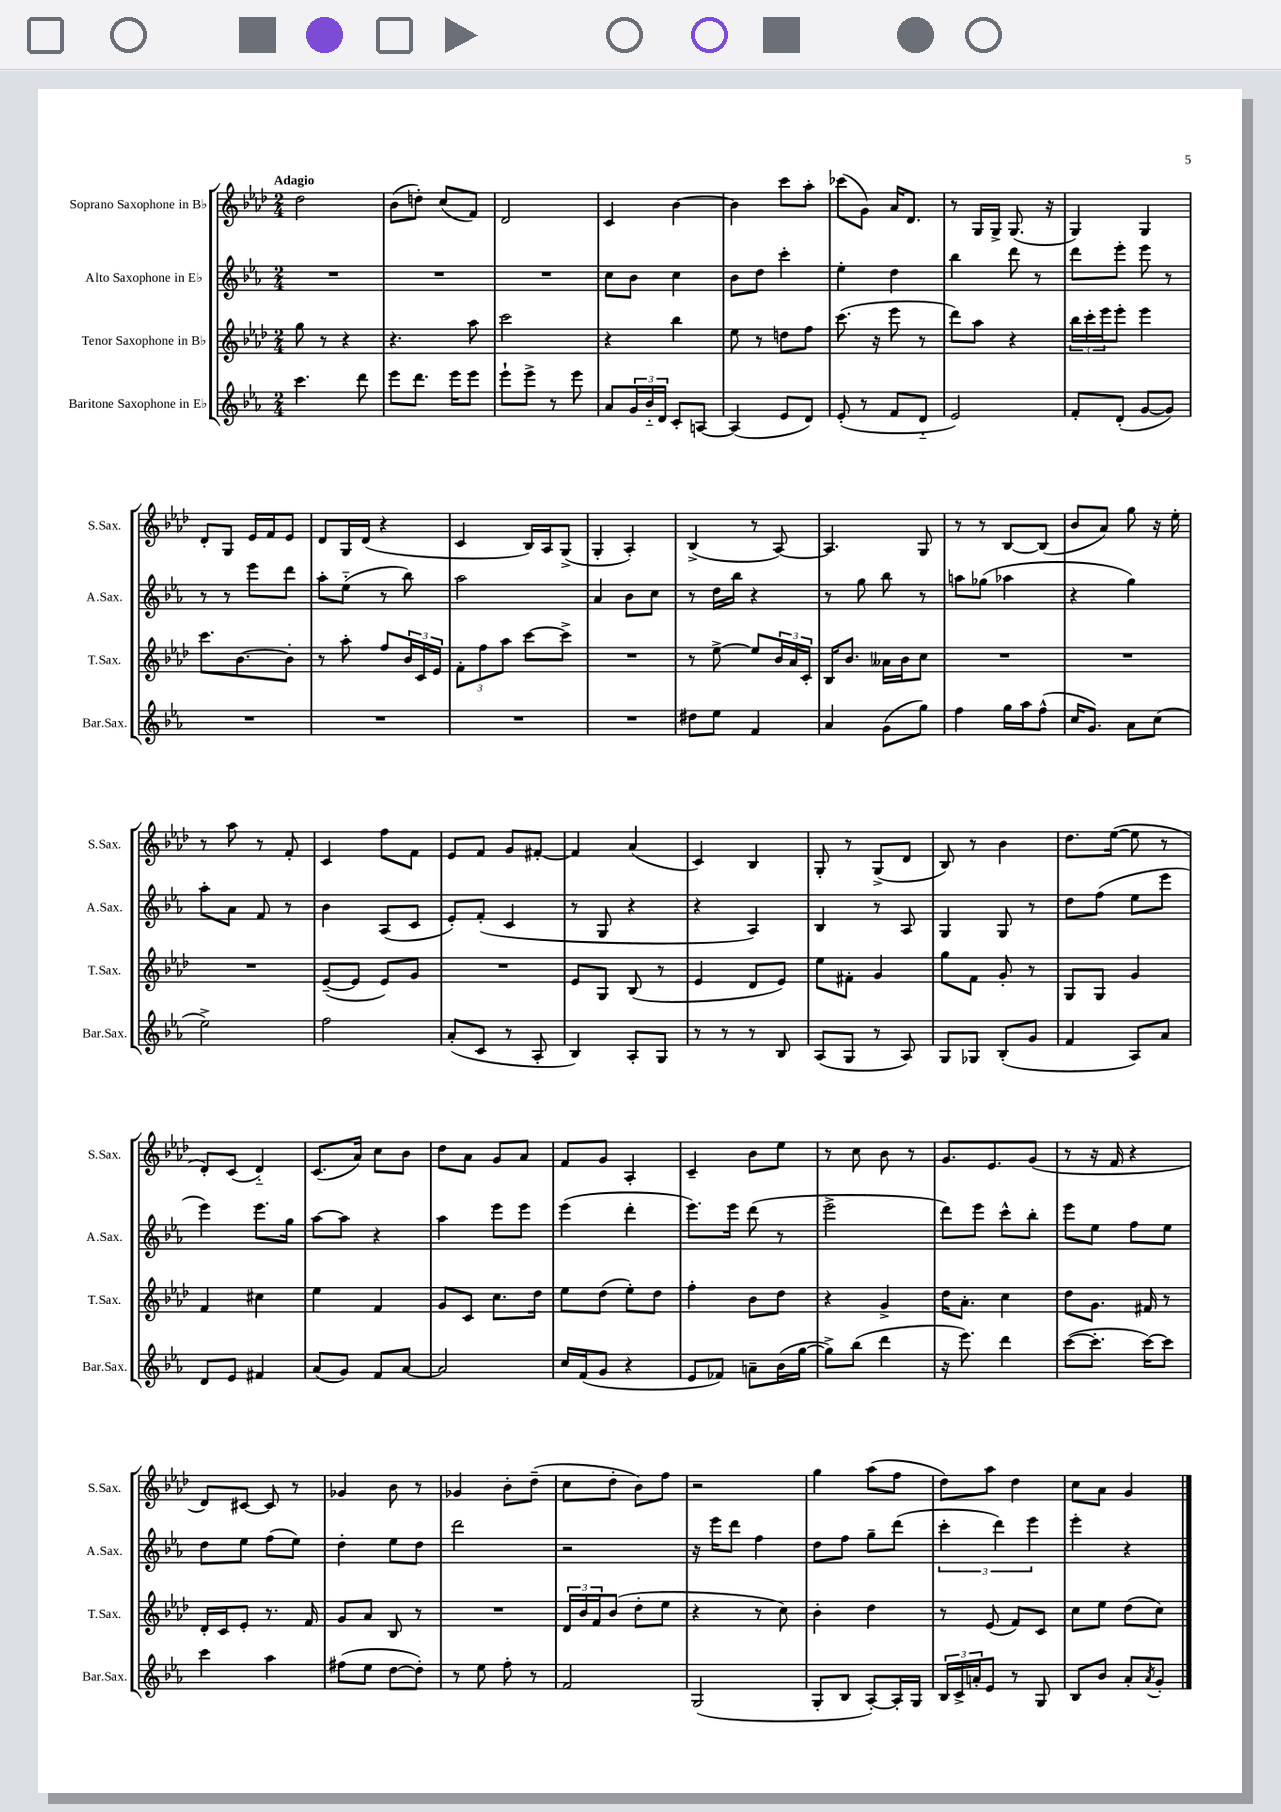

**kern	**kern	**kern	**kern
*staff4	*staff3	*staff2	*staff1
*clefG2	*clefG2	*clefG2	*clefG2
*k[b-e-a-]	*k[b-e-a-d-]	*k[b-e-a-]	*k[b-e-a-d-]
*M2/4	*M2/4	*M2/4	*M2/4
4.ccc\	8gg\	2r	2dd-\
.	8r	.	.
.	4r	.	.
8ddd\	.	.	.
=	=	=	=
8eee-\L	4.r	2r	(8b-\L
8.ddd\J	.	.	8dd'\J)
.	.	.	(8cc/L
16eee-\LK	.	.	.
8eee-\J	8aa-\	.	8f/J)
=	=	=	=
8eee-`\L	2ccc\	2r	2d-/
8eee-^\J	.	.	.
8r	.	.	.
8eee-\	.	.	.
=	=	=	=
8a-/L	4r	8cc\L	4c/
24g/L	.	8b-\J	.
24b-'~/	.	.	.
24d/JJ	.	.	.
8c'/L	4bb-\	4cc\	[4b-\
[8A/J	.	.	.
=	=	=	=
(4A/]	8ee-\	8b-\L	4b-\]
.	8r	8dd\J	.
8e-/L	8dd\L	4ccc'\	8ccc\L
8d/J)	8ff\J	.	8aa-'\J
=	=	=	=
(8e-'/	(8.ccc\	4ee-'\	(8ccc-\L
8r	.	.	8g\J)
.	16r	.	.
8f/L	8eee-\	4dd\	16a-/LK
.	.	.	8.d-/J
8d'~/J	8r	.	.
=	=	=	=
2e-/)	8ddd-\L)	4bb-\	8r
.	8aa-\J	.	16G/LL
.	.	.	16G^/JJ
.	4r	8ddd\	(8.G/
.	.	8r	.
.	.	.	16r
=	=	=	=
8f'/L	24bb-\LL	8ddd\L	4G/)
.	24ccc'\	.	.
.	24eee-\J	.	.
(8d'/J	8eee-'\J	8eee-'\J	.
[8g/L	4eee-\	8eee-\	4G/
8g/]J)	.	8r	.
=	=	=	=
2r	8.ccc\L	8r	8d-'/L
.	.	8r	8G/J
.	[8.b-\	.	.
.	.	8eee-\L	16e-/LL
.	.	.	16f/J
.	8b-'\]J	8ddd\J	8e-/J
=	=	=	=
2r	8r	8aa-'\L	8d-/L
.	8aa-'\	(8ee-'~\J	16G/L
.	.	.	(16d-/JJ
.	8ff/L	8r	4r
.	24b-/L	8bb-\)	.
.	24c/	.	.
.	24e-/JJ	.	.
=	=	=	=
2r	12f'\L	2aa-\	4c/
.	12ff\	.	.
.	12aa-\J	.	.
.	[8ccc\L	.	16B-/LL)
.	.	.	16A-/J
.	8ccc^\]J	.	(8G^/J
=	=	=	=
2r	2r	4a-/	4G'/
.	.	8b-\L	4A-'/)
.	.	8cc\J	.
=	=	=	=
8dd#\L	8r	8r	(4B-^/
8ee-\J	[8ee-^\	16dd\LL	.
.	.	16bb-\JJ	.
4f/	8ee-/]L	4r	8r
.	24b-/L	.	[8A-/)
.	24a-/	.	.
.	24c'/JJ	.	.
=	=	=	=
4a-/	16B-/LK	8r	4.A-/]
.	8.b-/J	.	.
.	.	8gg\	.
(8g\L	16a--\LL	8bb-\	.
.	16b-\J	.	.
8gg\J)	8cc\J	8r	8G/
=	=	=	=
4ff\	2r	8aa\L	8r
.	.	(8gg-\J	8r
16gg\LL	.	4aa-\	[8B-/L
16aa-\J	.	.	.
(8ff^^\J	.	.	(8B-/]J
=	=	=	=
16cc/LK	2r	4r	8b-/L
8.g/J)	.	.	.
.	.	.	8a-/J)
8a-\L	.	4gg\)	8gg\
(8cc\J	.	.	16r
.	.	.	16ee-'\
=	=	=	=
2ee-^\)	2r	8aa-'\L	8r
.	.	8a-\J	8aa-\
.	.	8f/	8r
.	.	8r	8f'/
=	=	=	=
2ff\	([8e-~/L	4b-\	4c/
.	8e-/]J	.	.
.	8e-/L)	(8A-/L	8ff\L
.	8g/J	8c/J	8f\J
=	=	=	=
(8a-'/L	2r	8e-'/L)	8e-/L
8c/J	.	(8f'/J	8f/J
8r	.	4c/	8g/L
8A-'/	.	.	[8f#'/J
=	=	=	=
4B-/)	8e-/L	8r	4f#/]
.	8G/J	8G/	.
8A-'/L	(8B-/	4r	(4a-/
8G/J	8r	.	.
=	=	=	=
8r	4e-/	4r	4c/)
8r	.	.	.
8r	8d-/L	4A-/)	4B-/
8B-/	8e-/J)	.	.
=	=	=	=
(8A-/L	8ee-\L	4B-/	8G'/
8G/J	8f#'\J	.	8r
8r	4g/	8r	(8G^/L
8A-/)	.	8A-/	8d-/J
=	=	=	=
8G/L	8gg\L	4G/	8B-/)
8G-/J	8f\J	.	8r
(8B-'/L	8g'/	8G/	4b-\
8g/J	8r	8r	.
=	=	=	=
4f/	8G/L	8dd\L	8.dd-\L
.	8G/J	(8ff\J	.
.	.	.	([16ee-\Jk
8A-/L)	4g/	8ee-\L	8ee-\]
8a-/J	.	8eee-\J	8r
=	=	=	=
8d/L	4f/	4eee-\)	8d-'/L)
8e-/J	.	.	(8c/J
4f#/	4cc#\	8.eee-\L	4d-'~/)
.	.	16gg\Jk	.
=	=	=	=
(8a-/L	4ee-\	[8aa-\L	(8.c/L
8g/J)	.	8aa-\]J	.
.	.	.	16a-/Jk)
8f/L	4f/	4r	8cc\L
[8a-/J	.	.	8b-\J
=	=	=	=
2a-/]	8g/L	4aa-\	8dd-\L
.	8c/J	.	8a-\J
.	8.cc\L	8eee-\L	8g/L
.	.	8eee-\J	8a-/J
.	16dd-\Jk	.	.
=	=	=	=
16cc/LL	8ee-\L	(4eee-\	8f/L
(16f/J	.	.	.
8g/J	(8dd-\J	.	8g/J
4r	8ee-'\L)	4ddd'\	4A-'/
.	8dd-\J	.	.
=	=	=	=
8e-/L	4ff'\	8.eee-\L)	4c~/
8f-/J)	.	.	.
.	.	16eee-\Jk	.
8a~\L	8b-\L	(8ddd\	8b-\L
(16b-\L	8dd-\J	8r	8ee-\J
[16gg\JJ	.	.	.
=	=	=	=
8gg^\]L)	4r	2eee-^\	8r
(8bb-\J	.	.	8cc\
4ddd\	4g^/	.	8b-\
.	.	.	8r
=	=	=	=
16r	16dd-\LK	8ddd\L)	8.g/L
8.eee-\)	8.a-'\J	.	.
.	.	8eee-\J	.
.	.	.	8.e-/
4ddd\	4cc\	8ccc^^\L	.
.	.	8bb-'\J	(8g/J
=	=	=	=
([8ccc\L	8dd-\L	8eee-\L	8r
8.ccc'\]J	8.g\J	8ee-\J	16r
.	.	.	16f/
.	.	8ff\L	4r
[16ccc\LK)	16f#/	.	.
8ccc\]J	8r	8ee-\J	.
=	=	=	=
4ccc\	16d-'/LL	8dd\L	8d-/L)
.	16c/J	.	.
.	8e-'/J	8ee-\J	[8c#/J
4aa-\	8.r	(8ff\L	8c#/]
.	.	8ee-\J)	8r
.	16f/	.	.
=	=	=	=
(8ff#\L	8g/L	4dd'\	4g-/
8ee-\J	8a-/J	.	.
[8dd\L	8B-/	8ee-\L	8b-\
8dd'\]J)	8r	8dd\J	8r
=	=	=	=
8r	2r	2ddd\	4g-/
8ee-\	.	.	.
8ff'\	.	.	8b-'\L
8r	.	.	(8dd-~\J
=	=	=	=
2f/	24d-/LL	2r	8cc\L
.	24b-/	.	.
.	24f/J	.	.
.	(8b-/J	.	8dd-'\J
.	8dd-'\L	.	8b-\L)
.	8ee-\J	.	8ff\J
=	=	=	=
(2G/	4r	16r	2r
.	.	16eee-\LK	.
.	.	8ddd\J	.
.	8r	4ff\	.
.	8cc\)	.	.
=	=	=	=
8G'/L	4b-'\	8dd\L	4gg\
8B-/J	.	8ff\J	.
[8A-'/L)	4dd-\	8gg~\L	(8aa-\L
16A-'/]L	.	(8ddd\J	8ff\J
16G/JJ	.	.	.
=	=	=	=
24B-/LL	8r	6ccc'\	8dd-\L)
24c^/	.	.	.
24a'/J	.	.	.
8e-/J	(8e-/	.	8aa-\J
.	.	6ddd\)	.
8r	8f/L)	.	4dd-\
.	.	6eee-\	.
8G/	8c/J	.	.
=	=	=	=
8B-/L	8cc\L	4eee-'\	8cc\L
8b-/J	8ee-\J	.	8a-\J
8a-'/L	(8dd-\L	4r	4g/
8qa-/	.	.	.
8g'/J	8cc\J)	.	.
==	==	==	==
*-	*-	*-	*-
